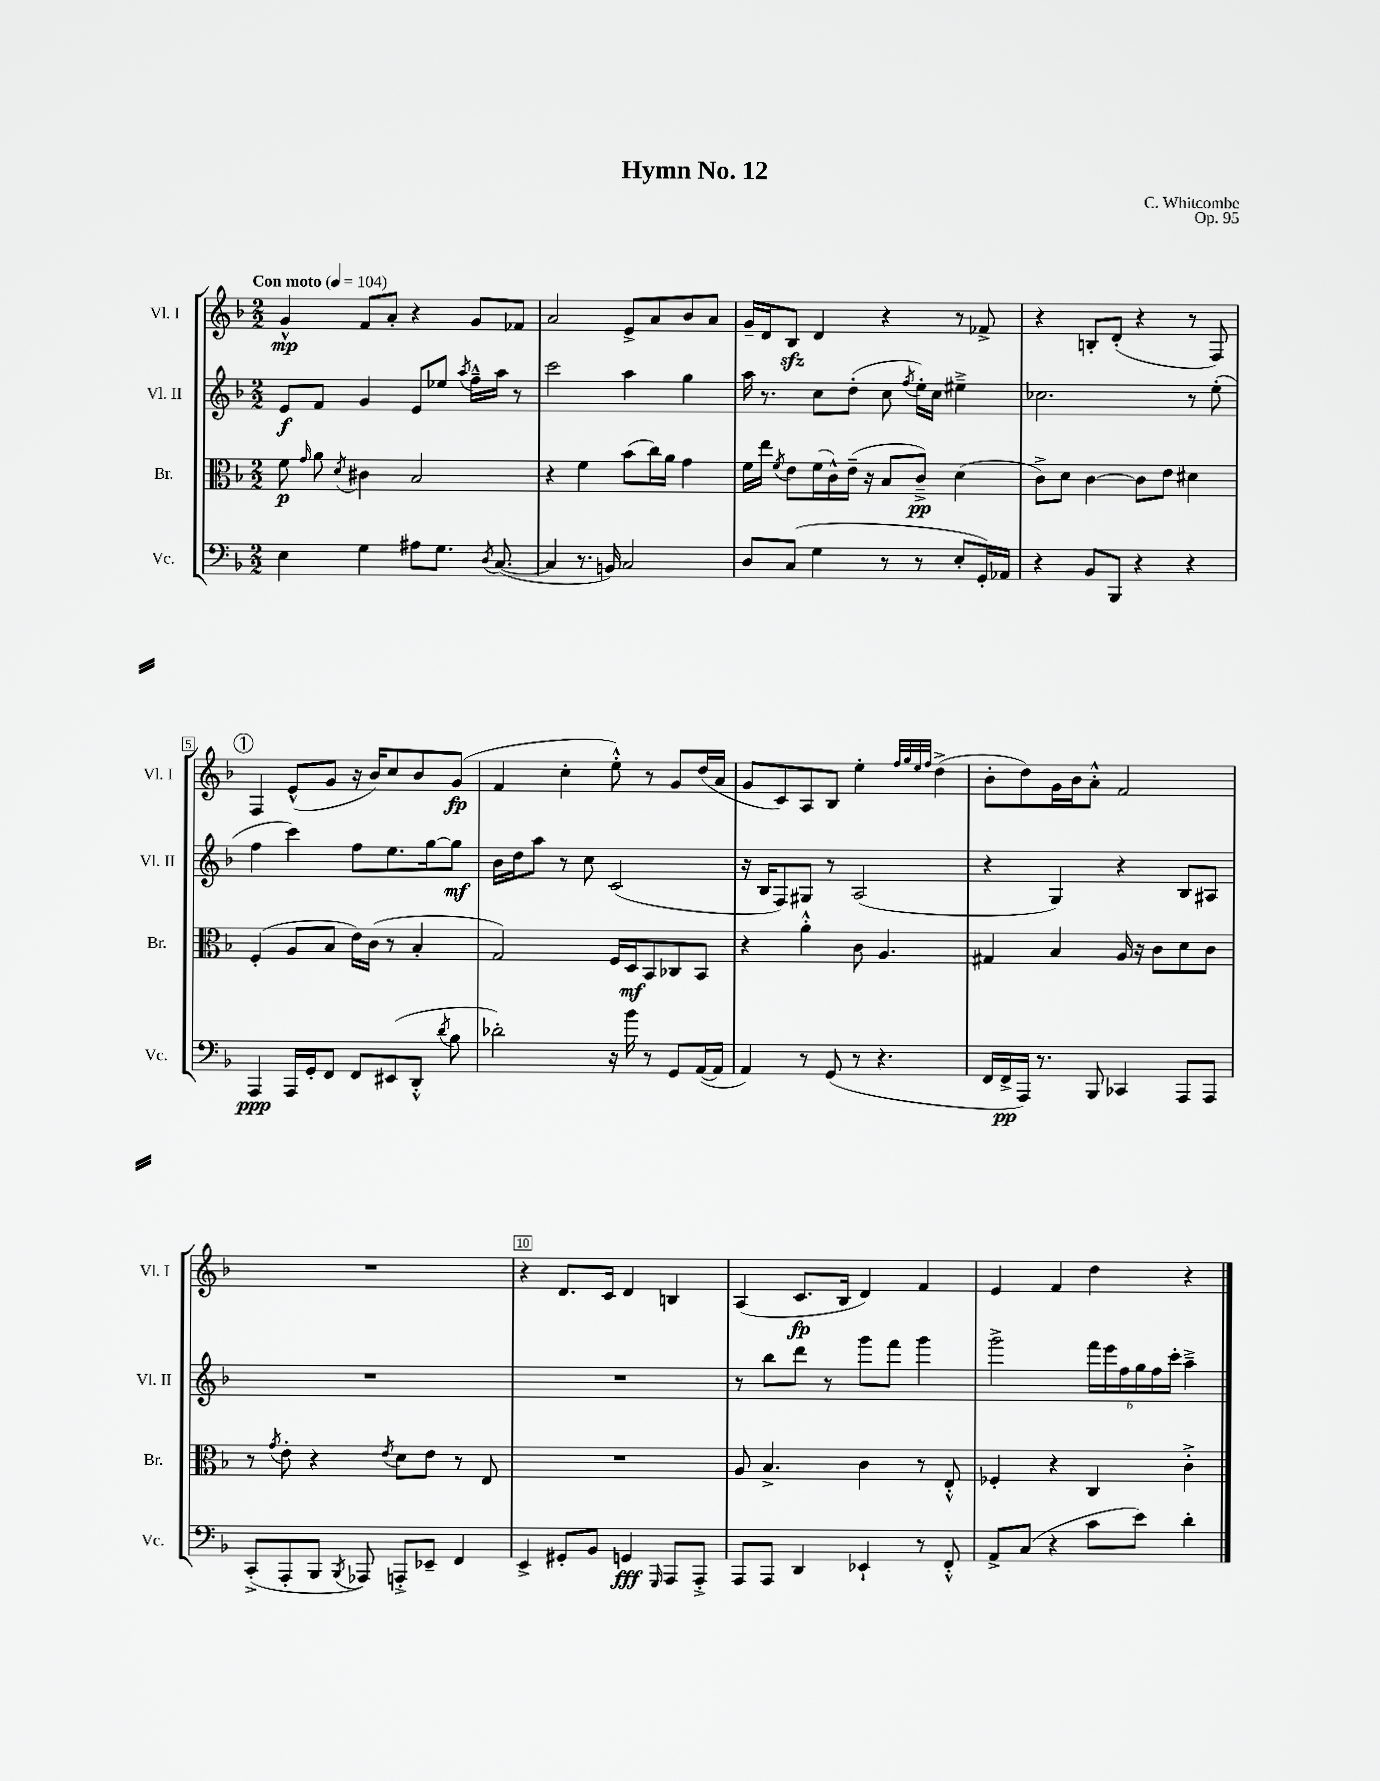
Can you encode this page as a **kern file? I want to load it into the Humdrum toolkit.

**kern	**dynam	**kern	**dynam	**kern	**dynam	**kern	**dynam
*part4	*part4	*part3	*part3	*part2	*part2	*part1	*part1
*staff4	*staff4	*staff3	*staff3	*staff2	*staff2	*staff1	*staff1
*I"Vc.	*	*I"Br.	*	*I"Vl. II	*	*I"Vl. I	*
*I'Vc.	*	*I'Br.	*	*I'Vl. II	*	*I'Vl. I	*
*clefF4	*	*clefC3	*	*clefG2	*	*clefG2	*
*k[b-]	*	*k[b-]	*	*k[b-]	*	*k[b-]	*
*M2/2	*	*M2/2	*	*M2/2	*	*M2/2	*
*MM104	*	*MM104	*	*MM104	*	*MM104	*
=1	=1	=1	=1	=1	=1	=1	=1
!	!	!	!	!	!	!LO:TX:a:B:t=Con moto	!
4E\	.	8f\	p	8e/L	f	4g^^/	mp
.	.	16qqg/	.	.	.	.	.
.	.	8a\	.	8f/J	.	.	.
.	.	8qd/	.	.	.	.	.
4G\	.	4c#X\	.	4g/	.	8f/L	.
.	.	.	.	.	.	8a'/J	.
8A#X\L	.	2B-/	.	8e/L	.	4r	.
8.G\J	.	.	.	8ee-X/J	.	.	.
.	.	.	.	8qaa/	.	.	.
.	.	.	.	16ff~^^\LL	.	8g/L	.
8qD/	.	.	.	.	.	.	.
([8.C/	.	.	.	16aa\JJ	.	.	.
.	.	.	.	8r	.	8f-X/J	.
=2	=2	=2	=2	=2	=2	=2	=2
4C/]	.	4r	.	2ccc\	.	2a/	.
8.r	.	4f\	.	.	.	.	.
16BBn/)	.	.	.	.	.	.	.
2C/	.	(8b-\L	.	4aa\	.	8e^/L	.
.	.	16cc\L)	.	.	.	8a/	.
.	.	16a\JJ	.	.	.	.	.
.	.	4g\	.	4gg\	.	8b-/	.
.	.	.	.	.	.	8a/J	.
=3	=3	=3	=3	=3	=3	=3	=3
8D/L	.	16f\LL	.	16aa\	.	16g~/LL	.
.	.	16ee\JJ	.	8.r	.	16d/J	.
.	.	8qf/	.	.	.	.	.
(8C/J	.	8e\L	.	.	.	8B-zz/J	.
4G\	.	(16f\L	.	8cc\L	.	4d/	.
.	.	16c^^\)	.	.	.	.	.
.	.	(16e~\JJ	.	(8dd'\J	.	.	.
.	.	16r	.	.	.	.	.
8r	.	8B-/L	.	8cc\	.	4r	.
.	.	.	.	8qff/	.	.	.
8r	.	8c~^/J)	pp	16ee'\LL)	.	.	.
.	.	.	.	16cc\JJ	.	.	.
8E'/L	.	(4d\	.	4ee#X~^\	.	8r	.
16GG'/L)	.	.	.	.	.	8f-X^/	.
16AA-X/JJ	.	.	.	.	.	.	.
=4	=4	=4	=4	=4	=4	=4	=4
4r	.	8c^\L)	.	2.cc-X\	.	4r	.
.	.	8d\J	.	.	.	.	.
8BB-/L	.	[4c\	.	.	.	8Bn'/L	.
8BBB-/J	.	.	.	.	.	(8d'/J	.
4r	.	8c\L]	.	.	.	4r	.
.	.	8e\J	.	.	.	.	.
4r	.	4d#X\	.	8r	.	8r	.
.	.	.	.	(8ee'\	.	8F/)	.
!!LO:LB:g=z
!!LO:REH:place=s1:t=1
=5	=5	=5	=5	=5	=5	=5	=5
4AAA/	ppp	(4F'/	.	4ff\	.	4F/	.
16AAA/LL	.	8A/L	.	4ccc\)	.	(8e^^/L	.
16GG'/J	.	.	.	.	.	.	.
8FF/J	.	8B-/J	.	.	.	8g/J	.
8FF/L	.	16e\LL)	.	8ff\L	.	16r	.
.	.	(16c\JJ	.	.	.	16b-/KL)	.
(8EE#X/	.	8r	.	8.ee\	.	8cc/	.
8DD'^^/J	.	4B-'/	.	.	.	8b-/	.
.	.	.	.	[16gg\k	.	.	.
8qd/	.	.	.	.	.	.	.
8B-\	.	.	.	8gg\J]	mf	(8g/J	fp
=6	=6	=6	=6	=6	=6	=6	=6
2d-X'\)	.	2G/)	.	16b-\LL	.	4f/	.
.	.	.	.	16dd\J	.	.	.
.	.	.	.	8aa\J	.	.	.
.	.	.	.	8r	.	4cc'\	.
.	.	.	.	8cc\	.	.	.
16r	.	16F/LL	.	(2c/	.	8ee'^^\)	.
16b-\	.	16D/J	mf	.	.	.	.
8r	.	8BB-/	.	.	.	8r	.
8GG/L	.	8C-X/	.	.	.	8g/L	.
([16AA/L	.	8BB-/J	.	.	.	(16dd/L	.
16AA/JJ]	.	.	.	.	.	16a/JJ	.
=7	=7	=7	=7	=7	=7	=7	=7
4AA/)	.	4r	.	16r	.	8g/L	.
.	.	.	.	16B-/KL	.	.	.
.	.	.	.	8F/)	.	8c/)	.
8r	.	4a'^^\	.	8G#X/J	.	8A/	.
(8GG/	.	.	.	8r	.	8B-/J	.
8r	.	8c\	.	(2A/	.	4ee'\	.
4.r	.	4.A/	.	.	.	.	.
.	.	.	.	.	.	32qqff/LLL	.
.	.	.	.	.	.	32qqgg/	.
.	.	.	.	.	.	32qqee/	.
.	.	.	.	.	.	32qqff/JJJ	.
.	.	.	.	.	.	(4dd^\	.
=8	=8	=8	=8	=8	=8	=8	=8
16FF/LL	.	4G#X/	.	4r	.	8b-'\L	.
16FF^/	pp	.	.	.	.	.	.
16AAA/JJ)	.	.	.	.	.	8dd\)	.
8.r	.	.	.	.	.	.	.
.	.	4B-/	.	4G/)	.	16g\L	.
.	.	.	.	.	.	16b-\J	.
8BBB-/	.	.	.	.	.	8a'^^\J	.
4CC-X/	.	16A/	.	4r	.	2f/	.
.	.	16r	.	.	.	.	.
.	.	8c\L	.	.	.	.	.
8AAA/L	.	8d\	.	8B-/L	.	.	.
8AAA/J	.	8c\J	.	8A#X/J	.	.	.
!!LO:LB:g=z
=9	=9	=9	=9	=9	=9	=9	=9
(8CC'^/L	.	8r	.	1r	.	1r	.
.	.	8qg/	.	.	.	.	.
8AAA'/	.	8e'\	.	.	.	.	.
8BBB-/J	.	4r	.	.	.	.	.
8qBBB-/	.	.	.	.	.	.	.
8AAA-X/)	.	.	.	.	.	.	.
.	.	8qe/	.	.	.	.	.
8AAAn'^/L	.	8d\L	.	.	.	.	.
8EE-X~/J	.	8e\J	.	.	.	.	.
4FF/	.	8r	.	.	.	.	.
.	.	8E/	.	.	.	.	.
=10	=10	=10	=10	=10	=10	=10	=10
4EE^/	.	1r	.	1r	.	4r	.
8GG#X'/L	.	.	.	.	.	8.d/L	.
8BB-/J	.	.	.	.	.	.	.
.	.	.	.	.	.	16c/Jk	.
4GGn/	fff	.	.	.	.	4d/	.
16qqGGG/	.	.	.	.	.	.	.
8AAA/L	.	.	.	.	.	4Bn/	.
8AAA'^/J	.	.	.	.	.	.	.
=11	=11	=11	=11	=11	=11	=11	=11
8AAA/L	.	8A/	.	8r	.	(4A/	.
8AAA/J	.	4.B-^/	.	8bb-\L	.	.	.
4DD/	.	.	.	8ddd\J	.	8.c/L	fp
.	.	.	.	8r	.	.	.
.	.	.	.	.	.	16B-/Jk	.
4EE-X`/	.	4c\	.	8ggg\L	.	4d/)	.
.	.	.	.	8fff\J	.	.	.
8r	.	8r	.	4ggg\	.	4f/	.
8FF'^^/	.	8E'^^/	.	.	.	.	.
=12	=12	=12	=12	=12	=12	=12	=12
8AA^/L	.	4F-X'/	.	2ggg^\	.	4e/	.
(8C/J	.	.	.	.	.	.	.
4r	.	4r	.	.	.	4f/	.
8c\L	.	4C/	.	24fff\LL	.	4dd\	.
.	.	.	.	24eee\	.	.	.
.	.	.	.	24ff\	.	.	.
8e\J)	.	.	.	24gg\	.	.	.
.	.	.	.	24ff\	.	.	.
.	.	.	.	24ccc'\JJ	.	.	.
4d'\	.	4c'^\	.	4aa~^\	.	4r	.
==	==	==	==	==	==	==	==
*-	*-	*-	*-	*-	*-	*-	*-
